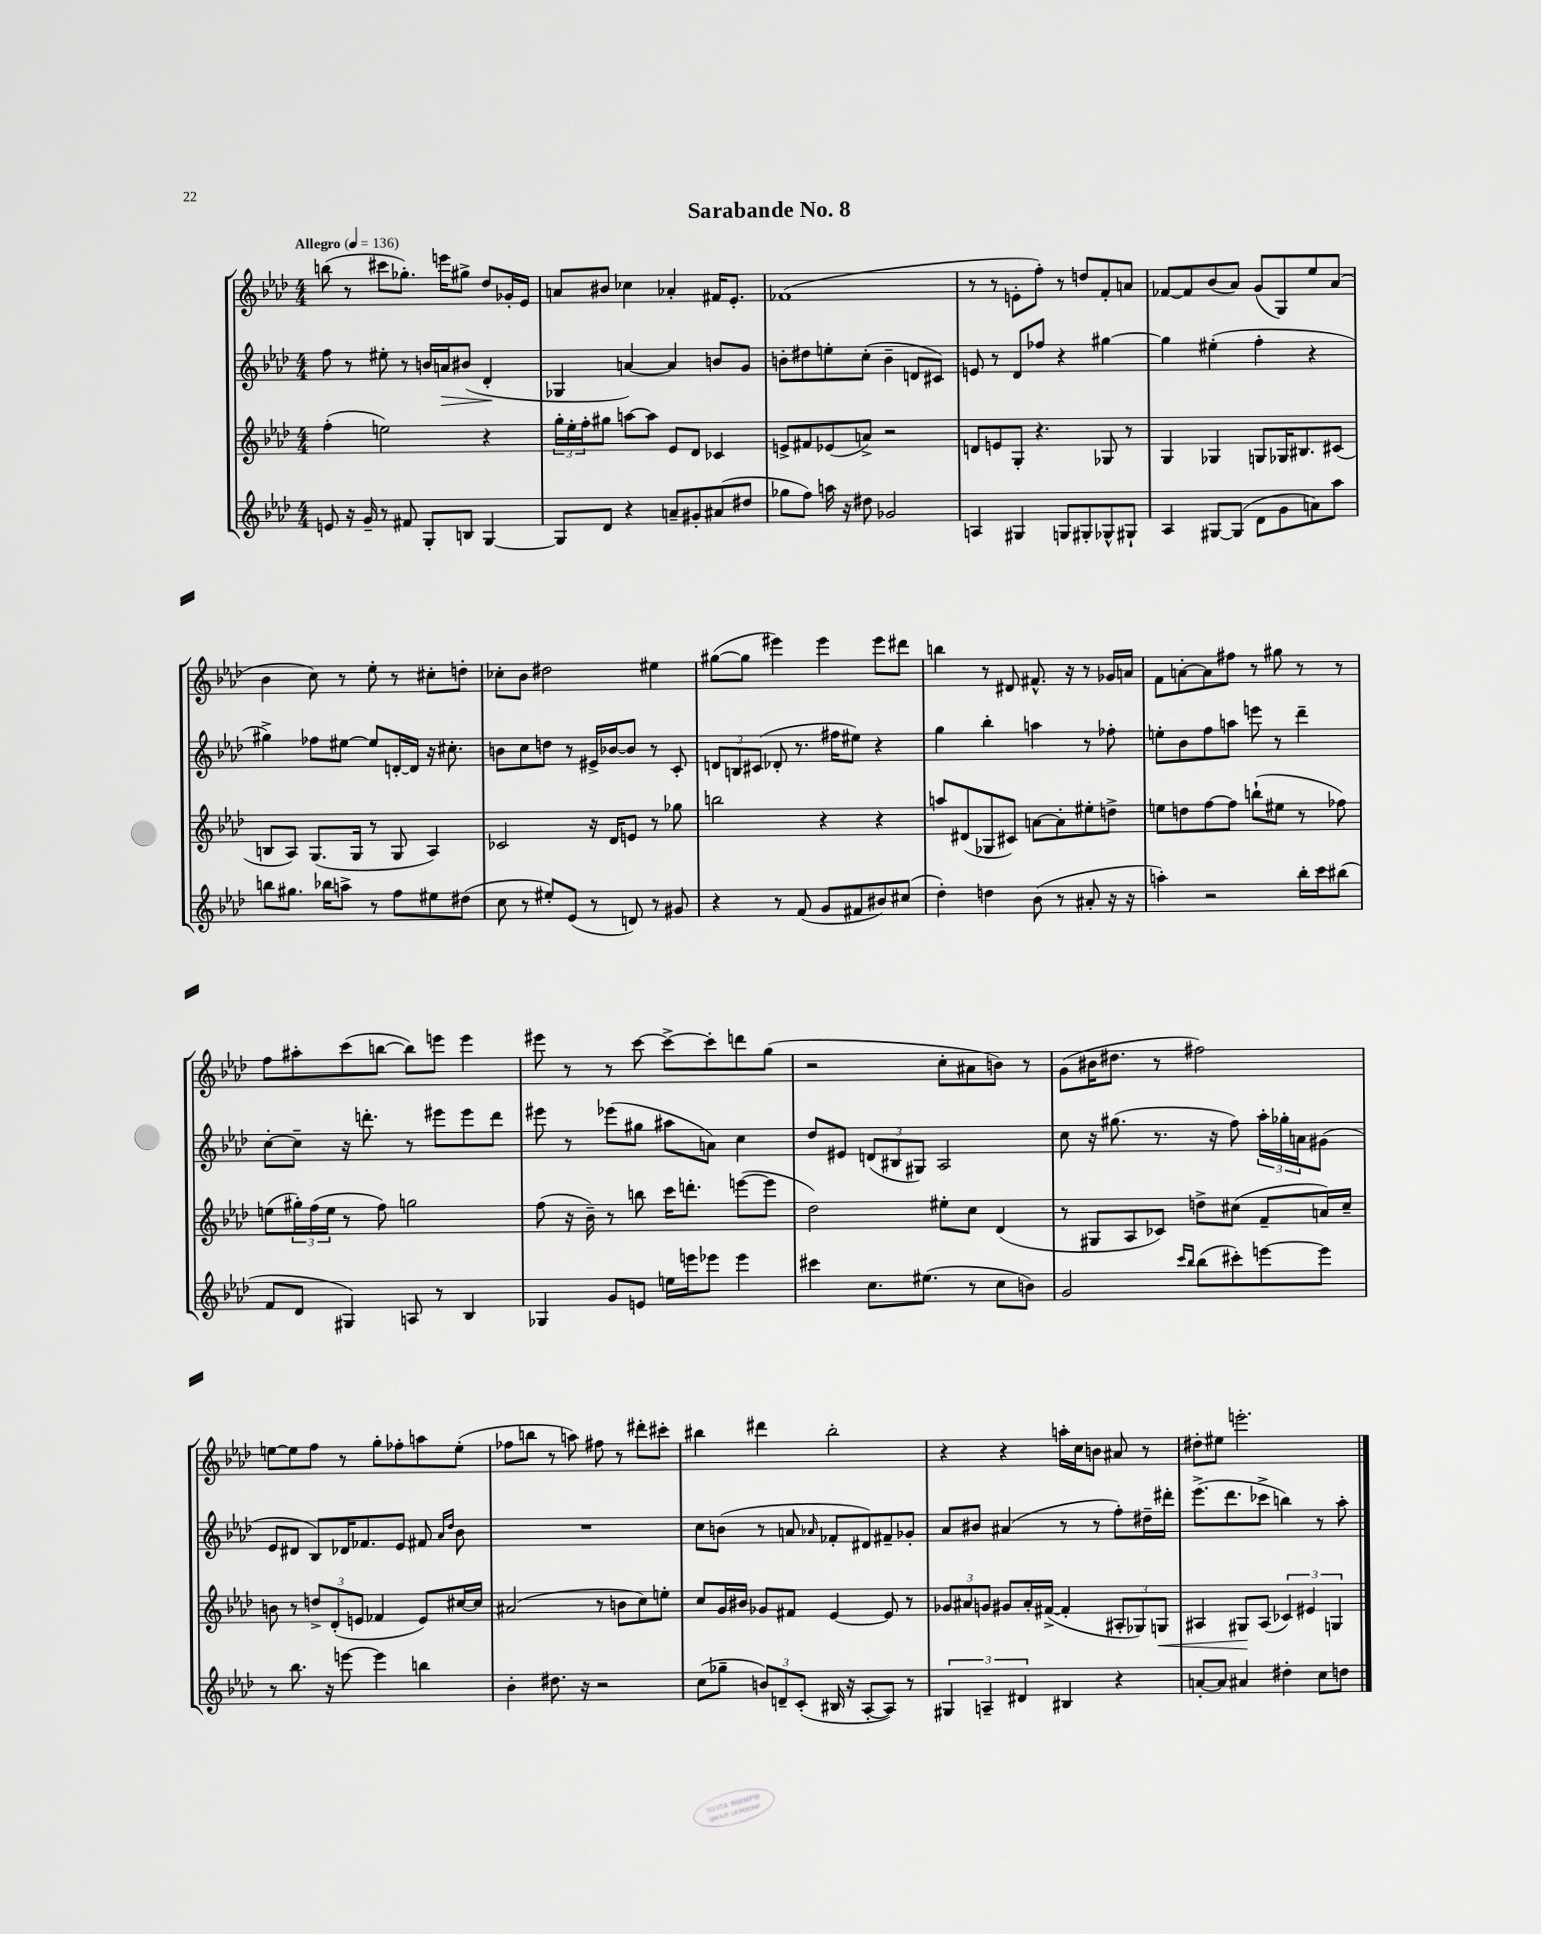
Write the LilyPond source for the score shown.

\header { title = "Sarabande No. 8" }
<<
\new StaffGroup <<
\new Staff = "s0" {
    \clef treble \key aes \major \numericTimeSignature \time 4/4 \tempo "Allegro" 4 = 136
    b''8( r8 cis'''8 ges''8.-.) e'''16 gis''8-> des''8 ges'16-. ees'16 |
    a'8 bis'8 ces''4 aes'4-. fis'16 ees'8.-. |
    fes'1( |
    r8 r8 e'8-. f''8-.) r8 d''8 f'8-. a'8 |
    fes'8~ fes'8 bes'8( aes'8) g'8( g8) ees''8 aes'8( |
    bes'4 c''8) r8 ees''8-. r8 cis''8-. d''8-. |
    ces''8-. bes'8 dis''2 eis''4 |
    gis''8~( gis''8 eis'''4) eis'''4 eis'''8 dis'''8 |
    b''4 r8 dis'8 fis'8.-^ r16 r8 ges'16 a'16 |
    f'8 a'8~-. a'8 fis''8 r8 gis''8 r8 r8 |
    f''8 ais''8-. c'''8( b''8~ b''8) e'''8 e'''4 |
    eis'''8 r8 r8 c'''8~ c'''8~-> c'''8-. d'''8 g''8( |
    r2 c''8-. ais'8 b'8) r8 |
    g'8( bis'16 dis''8. r8 fis''2) |
    e''8~ e''8 f''8 r8 g''8-. fes''8-. a''8 e''8-.( |
    fes''8 b''8 r8 a''8) fis''8 r8 dis'''8-. cis'''8-. |
    bis''4 dis'''4 bis''2-. |
    r4 r4 a''16-. c''16 b'8 ais'8 r8 |
    dis''8-. eis''8 e'''2.-. \bar "|." |
}
\new Staff = "s1" {
    \clef treble \key aes \major \numericTimeSignature \time 4/4
    f''8 r8 eis''8-. r8 b'16 a'16\> bis'8( des'4-.\! |
    ges4 a'4~) a'4 b'8 g'8 |
    b'8-. dis''8 e''8-. c''8-.( b'4-- d'8 cis'8) |
    e'8 r8 des'8 fes''8 r4 gis''4~ |
    gis''4 eis''4-.( f''4-. r4 |
    gis''4->) fes''8 eis''8~ eis''8 d'16~-. d'16 r16 cis''8.-. |
    b'8 c''8 d''8 r8 eis'16-> bes'16~ bes'8 r8 c'8-. |
    \tuplet 3/2 { d'8 b8 cis'8( } des'8-. r8. fis''16 eis''8) r4 |
    g''4 bes''4-. a''4 r8 fes''8-. |
    e''8-. bes'8 f''8 a''8 e'''8 r8 des'''4-- |
    c''8~-. c''8-- r16 d'''8.-. r8 eis'''8 eis'''8 d'''8 |
    eis'''8 r8 ees'''8( gis''8 ais''8 a'8) c''4 |
    des''8 eis'8 \tuplet 3/2 { d'8( bis8 gis8) } aes2 |
    c''8 r16 gis''8.( r8. r16 f''8) \tuplet 3/2 { aes''16-. ges''16-. a'16 } gis'8( |
    ees'8 dis'8 bes8) des'16 fes'8. ees'8 fis'8 \grace { aes'16 des''16 } bes'8 |
    R1 |
    c''8 b'8( r8 a'8 \grace { aes'16 } fes'8-. dis'8) fis'8-- ges'8-. |
    aes'8 bis'8 ais'4( r8 r8 f''8-.) dis''16-- dis'''16-. |
    ees'''8.->( des'''8. ces'''8-> b''4) r8 aes''8-. \bar "|." |
}
\new Staff = "s2" {
    \clef treble \key aes \major \numericTimeSignature \time 4/4
    f''4-.( e''2) r4 |
    \tuplet 3/2 { g''16-. ees''16-. f''16-. } gis''8 a''8~ a''8 ees'8 des'8 ces'4 |
    e'8-> fis'8 ees'8( a'8->) r2 |
    d'8 e'8 g8-. r4. ges8 r8 |
    g4 ges4 g8 ges16 bis8. cis'8( |
    b8 aes8) g8.( g16 r8 g8 aes4) |
    ces'2 r16 des'16 e'8 r8 ges''8 |
    b''2 r4 r4 |
    a''8 dis'8( ges8 cis'8) a'8~ a'8-. eis''8-. d''8-> |
    e''8 d''8 f''8~ f''8 b''8-!( eis''8 r8 fes''8) |
    e''8( \tuplet 3/2 { gis''16-.) f''16( e''16 } r8 f''8) g''2 |
    f''8( r16 bes'16--) r8 b''8 c'''16 d'''8.-. e'''8~( e'''8 |
    des''2) eis''8-. c''8 des'4( |
    r8 gis8 aes8 ces'8) d''8-> cis''8( f'8-- a'16) cis''16-- |
    b'8 r8 \tuplet 3/2 { d''8-> des'8-.( e'8 } fes'4 e'8) cis''16~ cis''16 |
    ais'2( r8 b'8 c''8) e''8-. |
    c''8 g'16 bis'16 ges'8 fis'8 ees'4~ ees'8 r8 |
    \tuplet 3/2 { ges'8 ais'8 g'8 } gis'8 ais'16-. fis'16~->( fis'4-. \tuplet 3/2 { ais8-. ges8) g8\< } |
    ais4 gis8\! ais8( \tuplet 3/2 { ces'4) eis'4 g4 } \bar "|." |
}
\new Staff = "s3" {
    \clef treble \key aes \major \numericTimeSignature \time 4/4
    e'8 r16 g'16-- r8 fis'8 g8-. b8 g4~ |
    g8 des'8 r4 a'8-- gis'8-. ais'8( dis''8 |
    ges''8 f''8) a''16 r16 dis''8 ges'2 |
    a4 gis4 g8 gis8-. ges8-^ gis8-! |
    aes4 gis8~ gis8( des'8 g'8 a'8) aes''8 |
    b''8 gis''8. bes''16 a''8-> r8 f''8 eis''8 dis''8( |
    c''8 r8 eis''8-.) ees'8( r8 d'8) r8 gis'8 |
    r4 r8 f'8( g'8 fis'8 bis'8) cis''8( |
    des''4-.) d''4 bes'8( r8 ais'8-. r16 r16 |
    a''4-.) r2 bes''16-. c'''16 bis''8( |
    f'8 des'8 gis4) a8 r8 bes4 |
    ges4 g'8 e'8 e''16 e'''16 ees'''8 ees'''4 |
    cis'''4 c''8. eis''8.( r8 c''8 b'8) |
    g'2 \grace { c'''16 bes''16 } bes''8( cis'''8-.) e'''8~ e'''8 |
    r8 bes''8. r16 e'''8~ e'''4 b''4 |
    bes'4-. dis''8. r16 r2 |
    c''8( ges''8-- \tuplet 3/2 { b'8) d'8-- c'8-.( } bis16 r16 aes8~-. aes8) r8 |
    \tuplet 3/2 { gis4 a4-- dis'4 } bis4 r4 |
    a'8~-. a'8 ais'4 dis''4-. c''8 d''8 \bar "|." |
}
>>
>>
\layout { \context { \Score \remove "Bar_number_engraver" } }
